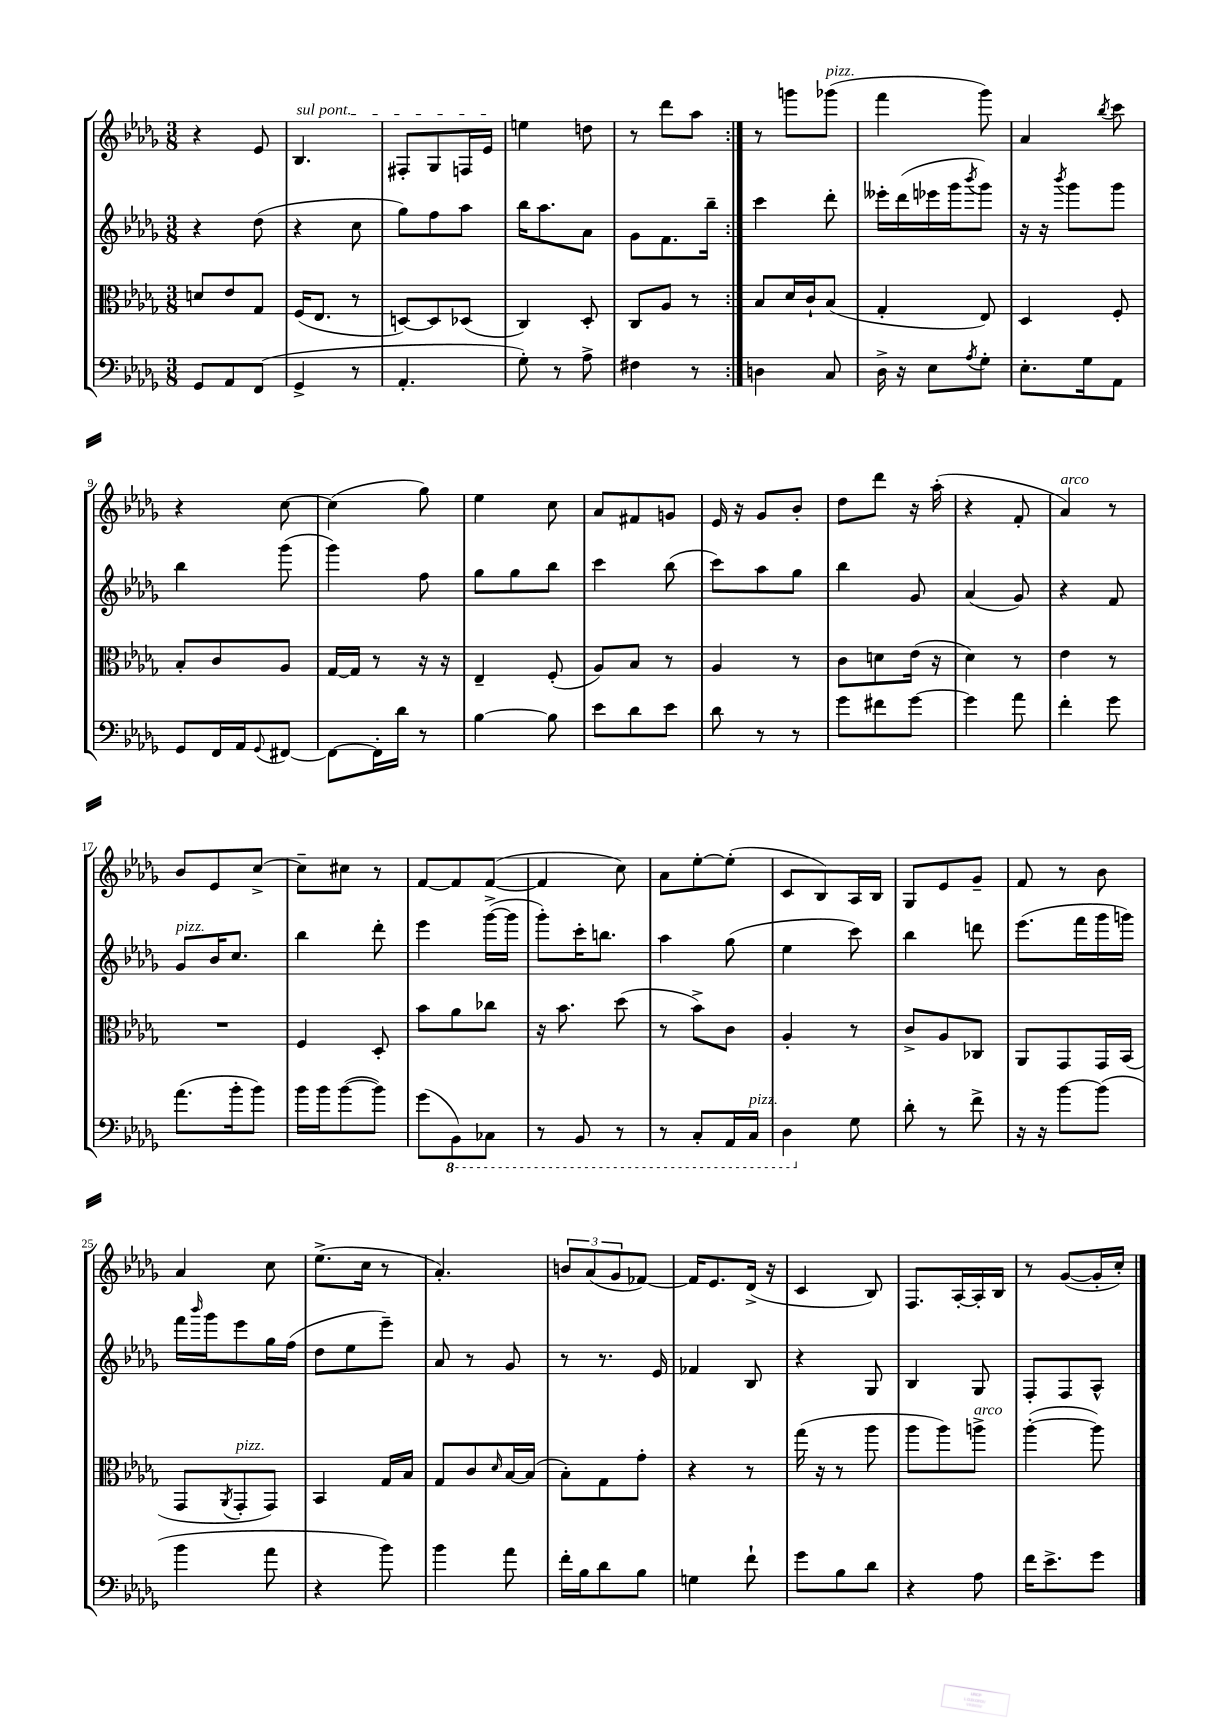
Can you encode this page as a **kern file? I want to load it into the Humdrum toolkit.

**kern	**kern	**kern	**kern
*part4	*part3	*part2	*part1
*staff4	*staff3	*staff2	*staff1
*clefF4	*clefC3	*clefG2	*clefG2
*k[b-e-a-d-g-]	*k[b-e-a-d-g-]	*k[b-e-a-d-g-]	*k[b-e-a-d-g-]
*M3/8	*M3/8	*M3/8	*M3/8
=1	=1	=1	=1
8GG-/L	8dn/L	4r	4r
8AA-/	8e-/	.	.
(8FF/J	8G-/J	(8dd-\	8e-/
=2	=2	=2	=2
!	!	!	!LO:TX:a:i:t=sul pont.
4GG-^/	(16F/KL	4r	4.B-/
.	8.E-/J	.	.
8r	8r	8cc\	.
=3	=3	=3	=3
4.AA-'/	[8Dn/L)	8gg-\L)	8F#X'/L
.	8D/]	8ff\	8G-/
.	(8D-X/J	8aa-\J	16Fn/L
.	.	.	16e-/JJ
=4	=4	=4	=4
8G-'\)	4C/)	16bb-\KL	4een\
.	.	8.aa-\	.
8r	.	.	.
8A-^\	8D-'/	8a-\J	8ddn\
=5	=5	=5	=5
4F#X\	8C/L	8g-\L	8r
.	8A-/J	8.f\	8ddd-\L
8r	8r	.	8aa-\J
.	.	16bb-~\Jk	.
=6:|!	=6:|!	=6:|!	=6:|!
4Dn\	8B-/L	4ccc\	8r
.	16d-/L	.	8gggn\L
.	16c`/J	.	.
!	!	!	!LO:TX:a:i:t=pizz.
8C/	(8B-/J	8ddd-'\	(8ggg-X\J
=7	=7	=7	=7
16D-^\	4G-'/	16eee--X'\LL	4fff\
16r	.	(16ddd-\	.
8E-\L	.	16eee-X\	.
.	.	16ggg-\J	.
8qA-/	.	8qbbb-/	.
8G-'\J	8E-/)	8ggg-\J)	8ggg-\)
=8	=8	=8	=8
8.E-'\L	4D-/	16r	4a-/
.	.	16r	.
.	.	8qbbb-/	.
.	.	8ggg-\L	.
16G-\k	.	.	.
.	.	.	8qbb-/
8AA-\J	8F'/	8ggg-\J	8ccc\
!!LO:LB:g=z
=9	=9	=9	=9
8GG-/L	8B-'/L	4bb-\	4r
16FF/L	8c/	.	.
16AA-/J	.	.	.
8qqGG-/	.	.	.
[8FF#X/J	8A-/J	(8ggg-\	[8cc\
=10	=10	=10	=10
8FF#\L_	[16G-/LL	4ggg-\)	(4cc\]
.	16G-/JJ]	.	.
16FF#'\L]	8r	.	.
16d-\JJ	.	.	.
8r	16r	8ff\	8gg-\)
.	16r	.	.
=11	=11	=11	=11
[4B-\	4E-~/	8gg-\L	4ee-\
.	.	8gg-\	.
8B-\]	(8F'/	8bb-\J	8cc\
=12	=12	=12	=12
8e-\L	8A-/L)	4ccc\	8a-/L
8d-\	8B-/J	.	8f#X/
8e-\J	8r	(8bb-\	8gn/J
=13	=13	=13	=13
8d-\	4A-/	8ccc\L)	16e-/
.	.	.	16r
8r	.	8aa-\	8g-/L
8r	8r	8gg-\J	8b-'/J
=14	=14	=14	=14
8g-\L	8c\L	4bb-\	8dd-\L
8f#X\	8dn\	.	8ddd-\J
[8g-\J	(16e-\Jk	8g-/	16r
.	16r	.	(16aa-'\
=15	=15	=15	=15
4g-\]	4d-\)	(4a-/	4r
8a-\	8r	8g-/)	8f'/
=16	=16	=16	=16
!	!	!	!LO:TX:a:i:t=arco
4f'\	4e-\	4r	4a-/)
8g-\	8r	8f/	8r
!!LO:LB:g=z
=17	=17	=17	=17
!	!	!LO:TX:a:i:t=pizz.	!
(8.a-\L	4.r	8g-/L	8b-/L
.	.	16b-/K	8e-/
16b-'\k	.	8.cc/J	.
8b-\J)	.	.	[8cc^/J
=18	=18	=18	=18
16b-\LL	4F/	4bb-\	8cc~\L]
16b-\J	.	.	.
([8b-\	.	.	8cc#X\J
8b-\J])	8D-'/	8ddd-'\	8r
=19	=19	=19	=19
(8g-\L	8b-\L	4eee-\	[8f/L
*8ba	*	*	*
8BBB-\)	8a-\	.	8f/]
8CC-X\J	8cc-X\J	([16ggg-^\LL	([8f/J
.	.	16ggg-\JJ]	.
=20	=20	=20	=20
8r	16r	8ggg-'\L)	4f/]
.	8.b-\	.	.
8BBB-/	.	16ccc'\K	.
.	.	8.bbn\J	.
8r	(8dd-\	.	8cc\)
=21	=21	=21	=21
8r	8r	4aa-\	8a-\L
8CC'/L	8b-^\L)	.	[8ee-'\
16AAA-/L	8c\J	(8gg-\	(8ee-'\J]
!LO:TX:a:i:t=pizz.	!	!	!
16CC/JJ	.	.	.
=22	=22	=22	=22
4DD-\	4A-'/	4ee-\	8c/L
.	.	.	8B-/)
*X8ba	*	*	*
8G-\	8r	8ccc\)	16A-/L
.	.	.	16B-/JJ
=23	=23	=23	=23
8d-'\	8c^/L	4bb-\	8G-/L
8r	8A-/	.	8e-/
8f^\	8C-X/J	8dddn\	8g-~/J
=24	=24	=24	=24
16r	8AA-/L	(8.eee-\L	8f/
16r	.	.	.
[8b-\L	8GG-/	.	8r
.	.	16fff\L	.
(8b-\J]	16GG-/L	16ggg-\	8b-\
.	(16BB-/JJ	16gggn\JJ)	.
!!LO:LB:g=z
=25	=25	=25	=25
4b-\	8GG-/L	16fff\LL	4a-/
.	.	16qqbbb-/	.
.	.	16ggg-\J	.
.	8qAA-/	.	.
!	!LO:TX:a:i:t=pizz.	!	!
.	8GG-'/	8eee-\	.
8a-\	8GG-/J)	16gg-\L	8cc\
.	.	(16ff\JJ	.
=26	=26	=26	=26
4r	4BB-/	8dd-\L	(8.ee-^\L
.	.	8ee-\	.
.	.	.	16cc\Jk
8b-\)	16G-/LL	8eee-~\J)	8r
.	16B-/JJ	.	.
=27	=27	=27	=27
4b-\	8G-/L	8a-/	4.a-'/)
.	8c/	8r	.
.	16qqd-/	.	.
8a-\	[16B-/L	8g-/	.
.	(16B-/JJ]	.	.
=28	=28	=28	=28
16f'\LL	8B-'\L)	8r	12bn/L
16B-\J	.	.	.
.	.	.	(12a-/
8d-\	8G-\	8.r	.
.	.	.	12g-/
8B-\J	8g-'\J	.	[8f-X/J)
.	.	16e-/	.
=29	=29	=29	=29
4Gn\	4r	4f-X/	16f-/KL]
.	.	.	8.e-/
8f`\	8r	8B-/	(16d-^/Jk
.	.	.	16r
=30	=30	=30	=30
8g-\L	(16gg-\	4r	4c/
.	16r	.	.
8B-\	8r	.	.
8d-\J	8aa-\	8G-/	8B-/)
=31	=31	=31	=31
4r	8aa-\L	4B-/	8.F/L
.	8aa-\)	.	.
.	.	.	[16A-'/L
!	!LO:TX:a:i:t=arco	!	!
8A-\	8aan^\J	8G-/	16A-'/]
.	.	.	16B-/JJ
=32	=32	=32	=32
16f\KL	([4aa-'\	8F'/L	8r
8.e-^\	.	.	.
.	.	8F/	([8g-/L
8g-\J	8aa-\])	8A-^^/J	16g-'/L]
.	.	.	16cc'/JJ)
==	==	==	==
*-	*-	*-	*-
